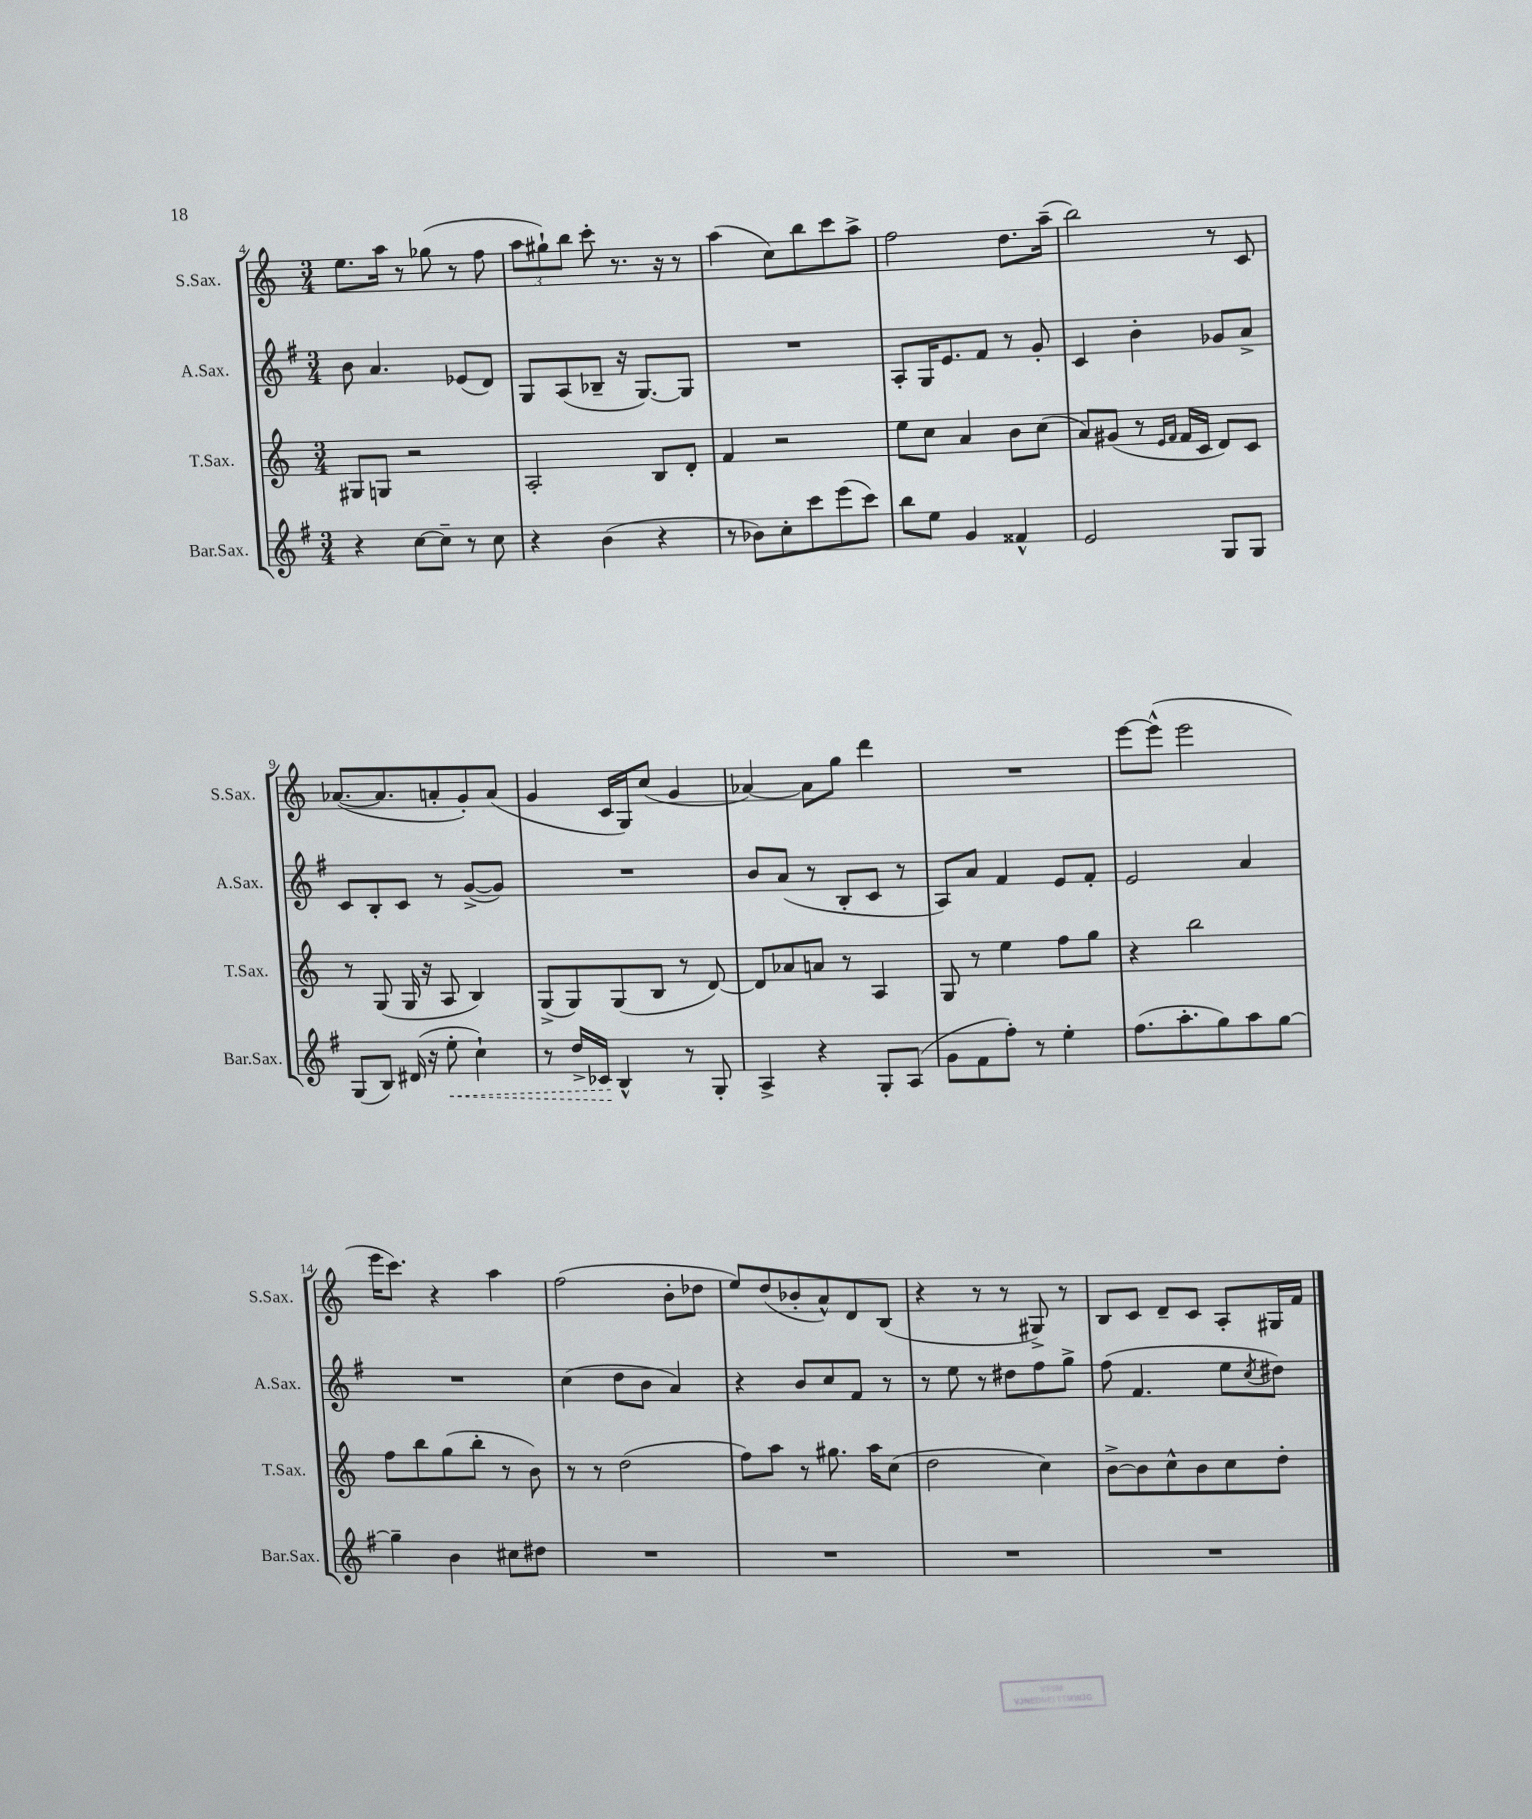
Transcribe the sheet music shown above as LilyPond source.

<<
\new StaffGroup <<
\new Staff = "s0" \with { instrumentName = "S.Sax." shortInstrumentName = "S.Sax." } {
    \clef treble \key c \major \numericTimeSignature \time 3/4
    e''8. a''16 r8 ges''8( r8 f''8 |
    \tuplet 3/2 { a''8 gis''8-!) b''8 } c'''8-. r8. r16 r8 |
    a''4( c''8) b''8 c'''8 a''8-> |
    f''2 d''8. a''16--( |
    b''2) r8 c'8 |
    aes'8.~( aes'8. a'8-. g'8-.) a'8( |
    g'4 c'16 g16) c''8( g'4 |
    aes'4~) aes'8 g''8 d'''4 |
    R2. |
    e'''8~ e'''8-^( e'''2 |
    e'''16 c'''8.) r4 a''4 |
    f''2( b'8-. des''8 |
    e''8) d''8( bes'8-. a'8-^) d'8 b8( |
    r4 r8 r8 gis8->) r8 |
    b8 c'8 d'8-- c'8 a8-. gis16 f'16 \bar "|." |
}
\new Staff = "s1" \with { instrumentName = "A.Sax." shortInstrumentName = "A.Sax." } {
    \clef treble \key g \major \numericTimeSignature \time 3/4
    b'8 a'4. ees'8( d'8) |
    g8 a8( bes8-- r16 g8.~) g8 |
    R2. |
    a8-. g16 e'8. fis'8 r8 g'8-. |
    c'4 b'4-. ges'8 a'8-> |
    c'8 b8-. c'8 r8 g'8~->( g'8) |
    R2. |
    b'8 a'8( r8 b8-. c'8 r8 |
    a8) a'8 fis'4 e'8 fis'8-. |
    e'2 a'4 |
    R2. |
    c''4( d''8 b'8 a'4) |
    r4 b'8 c''8 fis'8 r8 |
    r8 e''8 r8 dis''8 fis''8 g''8-> |
    fis''8( fis'4. e''8 \acciaccatura { c''8 } dis''8) \bar "|." |
}
\new Staff = "s2" \with { instrumentName = "T.Sax." shortInstrumentName = "T.Sax." } {
    \clef treble \key c \major \numericTimeSignature \time 3/4
    gis8 g8 r2 |
    a2-. b8 d'8-. |
    f'4 r2 |
    e''8 c''8 a'4 b'8 c''8( |
    a'8) gis'8( r8 \grace { e'16 f'16 } f'16 c'16 d'8) c'8 |
    r8 g8( g16 r16 a8 b4) |
    g8->( g8) g8( b8 r8 d'8~) |
    d'8 aes'8 a'8 r8 a4 |
    g8 r8 e''4 f''8 g''8 |
    r4 b''2 |
    f''8 b''8 g''8( b''8-. r8 b'8) |
    r8 r8 d''2( |
    f''8) a''8 r8 gis''8. a''16 c''8( |
    d''2 c''4) |
    b'8~-> b'8 c''8-^ b'8 c''8 d''8-. \bar "|." |
}
\new Staff = "s3" \with { instrumentName = "Bar.Sax." shortInstrumentName = "Bar.Sax." } {
    \clef treble \key g \major \numericTimeSignature \time 3/4
    r4 c''8~ c''8-- r8 c''8 |
    r4 b'4( r4 |
    r8 bes'8) c''8-. c'''8 e'''8( c'''8) |
    b''8 e''8 g'4 fisis'4-^ |
    e'2 g8 g8 |
    g8( b8) dis'16( r16 \once \override Hairpin.style = #'dashed-line e''8-.\< c''4-!) |
    r8 d''16-> ces'16\! b4-^ r8 g8-. |
    a4-> r4 g8-. a8( |
    g'8 fis'8 fis''8-.) r8 e''4-. |
    fis''8.( a''8.-. g''8) a''8 g''8~ |
    g''4-- b'4 cis''8 dis''8 |
    R2. |
    R2. |
    R2. |
    R2. \bar "|." |
}
>>
>>
\layout { \context { \Score currentBarNumber = #4 } }
